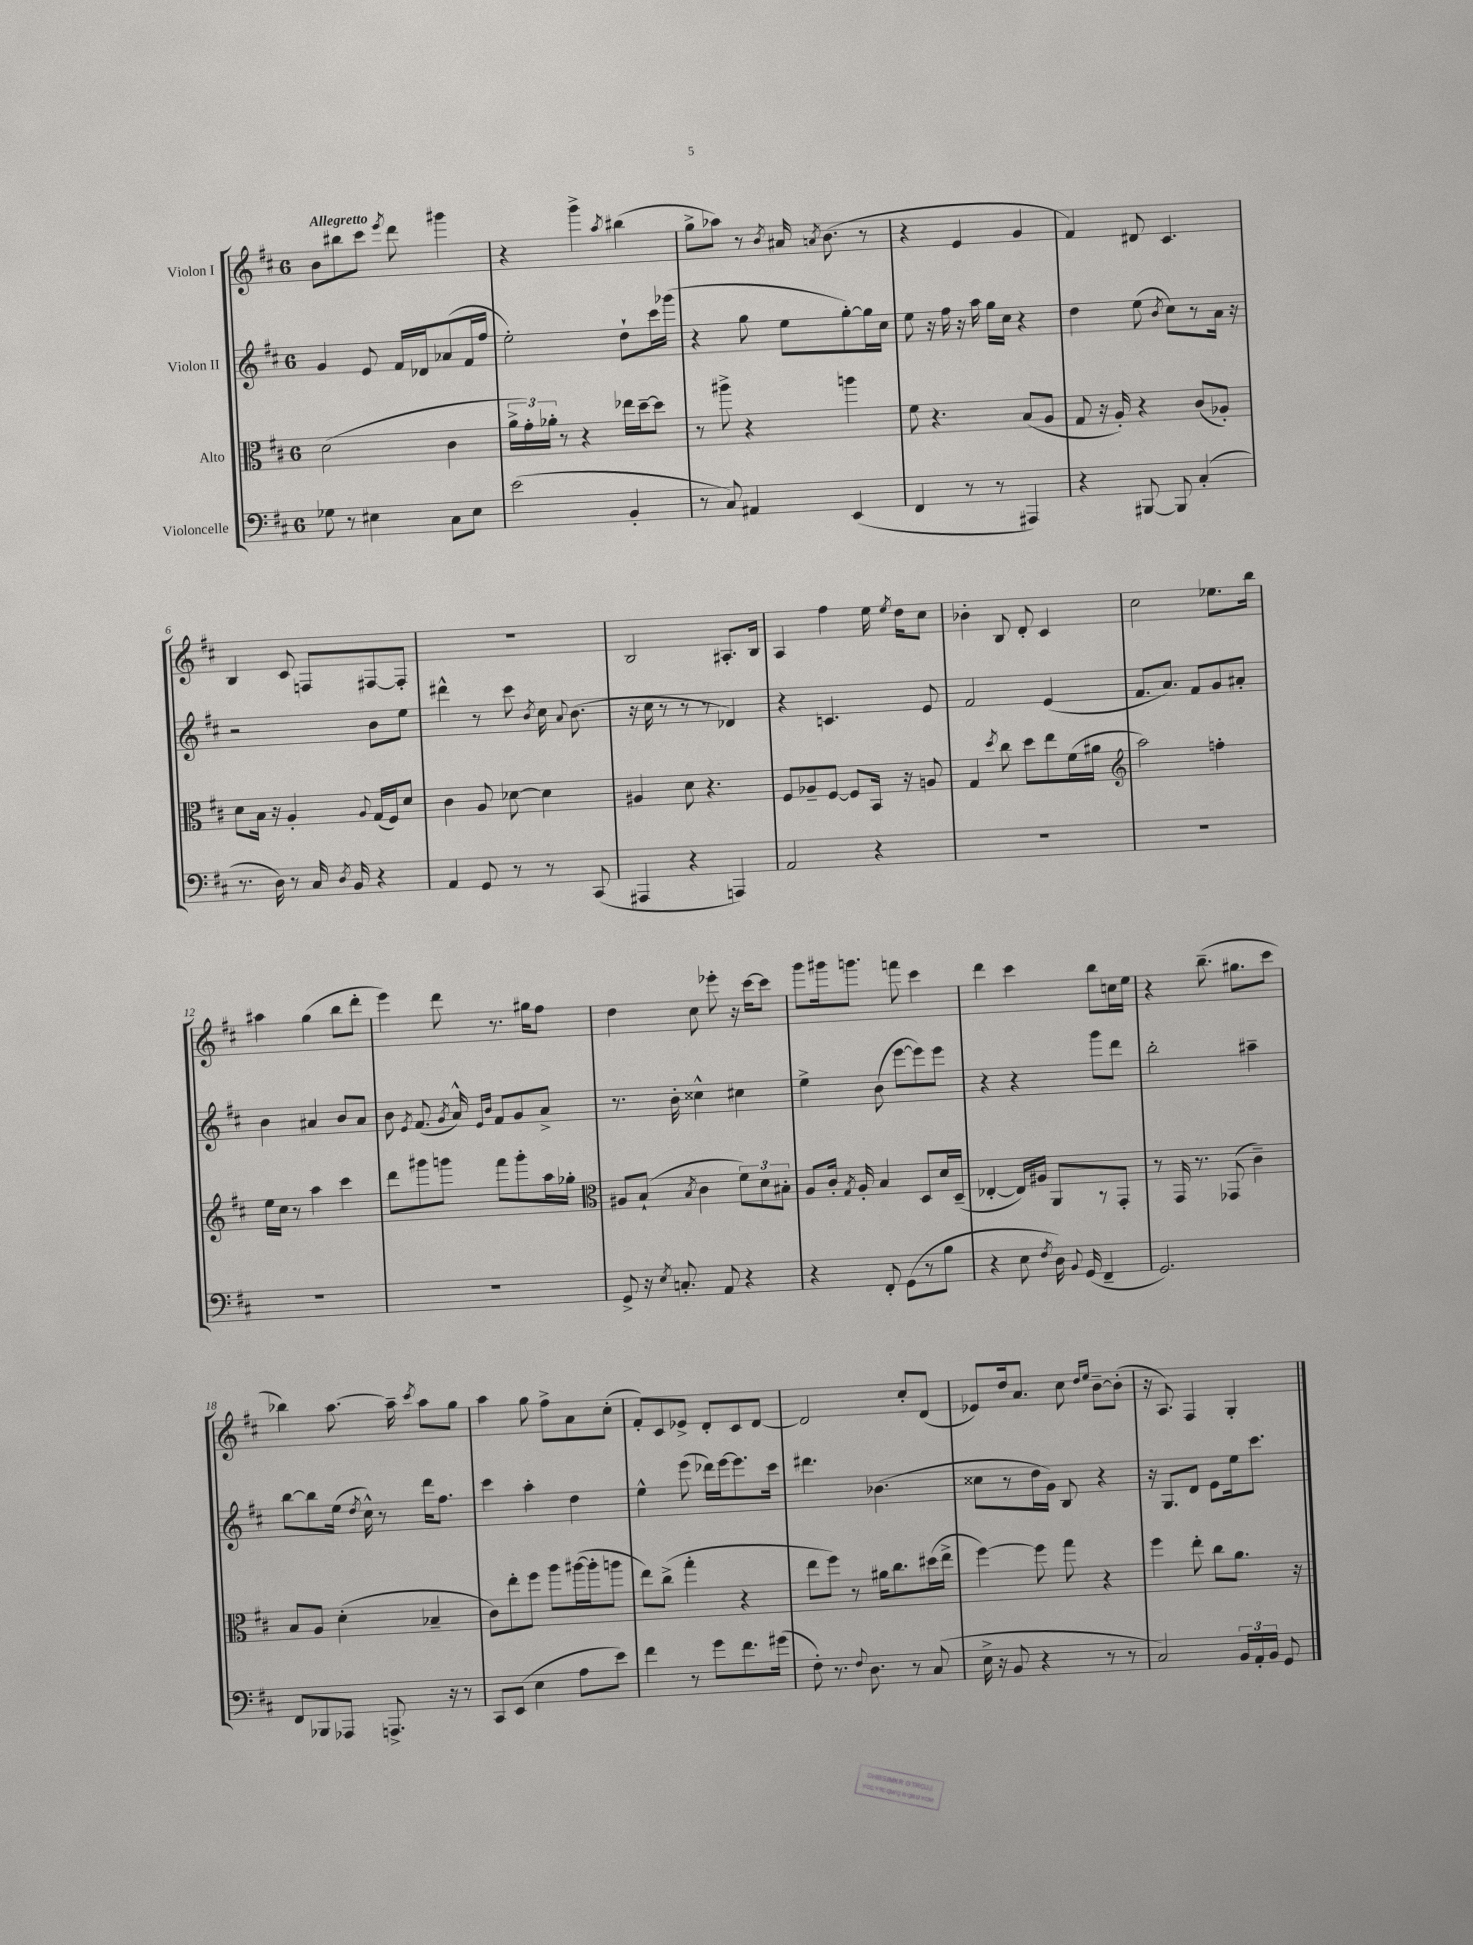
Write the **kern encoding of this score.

**kern	**kern	**kern	**kern
*staff4	*staff3	*staff2	*staff1
*clefF4	*clefC3	*clefG2	*clefG2
*k[f#c#]	*k[f#c#]	*k[f#c#]	*k[f#c#]
*M6/8	*M6/8	*M6/8	*M6/8
8G-\	(2d\	4g/	8b\L
8r	.	.	8bb#\
4E#\	.	8e/	8ccc#\J
.	.	.	8qeee/
.	.	16f#/LL	8ddd\
.	.	16d-/J	.
8C#\L	4c#\	(8a-/	4ggg#\
8E#\J	.	16f#/L	.
.	.	16ff#/JJ	.
=	=	=	=
(2e\	24a^\LL	2ee'\)	4r
.	24g'\)	.	.
.	24a-'\JJ	.	.
.	8r	.	.
.	4r	.	4ggg^\
.	.	.	8qaa/
4BB'/	16ee-\LL	8dd`\L	(4bb#\
.	[16dd~\J	.	.
.	8dd\]J	16ccc#\L	.
.	.	(16ggg-\JJ	.
=	=	=	=
8r	8r	4r	8gg^\L
8C#/)	8aa#^\	.	8aa-\J)
4AA#/	4r	8gg\	8r
.	.	.	8qb/
.	.	8ee\L	16a#/
.	.	.	8qa/
.	.	.	(8.b\
(4EE/	4aa\	[8gg'\)	.
.	.	16gg\]L	8r
.	.	16cc#\JJ	.
=	=	=	=
4FF#/	8f#\	8ee\	4r
.	4.r	16r	.
.	.	16ff#\	.
8r	.	16r	4e/
.	.	16aa\	.
8r	.	16gg\LL	.
.	.	16cc#\JJ	.
4AAA#/)	(8B/L	4r	4g/
.	8A/J	.	.
=	=	=	=
4r	8G/	4dd\	4f#/)
.	16r	.	.
.	16A'/)	.	.
[8BBB#/	4r	(8ee\	8d#/
.	.	8qb/	.
8BBB#/]	.	8cc#\L)	4.c#/
(4C#'/	(8c#/L	8r	.
.	8A-'/J)	16a\Jk	.
.	.	16r	.
=	=	=	=
8.r	8d\L	2r	4B/
.	16B\Jk	.	.
16D\)	16r	.	.
8r	4A'/	.	8c#/
16C#/	.	.	8F/L
8qD/	.	.	.
16BB/	.	.	.
.	8qqA/	.	.
4r	(16G/LL	8b\L	[8F#/
.	16F#/J)	.	.
.	8d/J	8ee\J	8F#'/]J
=	=	=	=
4AA/	4c#\	4ddd#^^\	2.r
8GG/	8A/	8r	.
8r	[8d-\	8ccc#\	.
.	.	8qb/	.
8r	4d-\]	16cc#\	.
.	.	8qqa/	.
.	.	(8.b\	.
(8CC#/	.	.	.
=	=	=	=
4AAA#/	4A#/	16r	2B/
.	.	16cc#\	.
.	.	8r	.
4r	8d\	8r	.
.	4.r	8r	.
4AAA/)	.	4d-/)	8.A#'/L
.	.	.	16B/Jk
=	=	=	=
2AA/	8F#/L	4r	4A/
.	8A-~/	.	.
.	[8F#/J	4.c/	4ff#\
.	8F#/]L	.	.
4r	16BB/Jk	.	16ee\
.	.	.	8qee/
.	16r	.	16dd\LK
.	8A/	8e/	8cc#\J
=	=	=	=
2.r	4G/	2f#/	4b-'\
.	8qdd/	.	.
.	8cc#\	.	8B/
.	8dd\L	.	8d'/
.	8ee\	(4e/	4c#/
.	(16f#\L	.	.
.	16a#\JJ	.	.
=	=	=	=
*	*clefG2	*	*
2.r	2aa\)	8.f#/L	2cc#\
.	.	8.a/J)	.
.	.	8f#/L	.
.	4ff'\	8g/	8.ee-\L
.	.	8a#'/J	.
.	.	.	16bb\Jk
=	=	=	=
2.r	16ee\LL	4b\	4aa#\
.	16cc#\JJ	.	.
.	8r	.	.
.	4aa\	4a#/	(4gg\
.	4ccc#\	8b/L	8bb\L
.	.	8a#/J	8ddd'\J
=	=	=	=
2.r	8ddd\L	8b\	4eee\)
.	.	8qe/	.
.	8ggg#\	(8.f#/	.
.	8ggg\J	.	8ddd\
.	.	8qg/	.
.	.	16a^^/)	.
.	.	16qqe/LL	.
.	.	16qqb/JJ	.
.	8fff#\L	8f#/L	8.r
.	8ggg'\	8g/	.
.	.	.	16gg#\LK
.	16aa\L	8a^/J	8ff#\J
.	16gg-'\JJ	.	.
=	=	=	=
*	*clefC3	*	*
8GG^/	8A#/L	8.r	4dd\
16r	(8B`/J	.	.
8qE/	.	.	.
8.C'/	.	16b'\	.
.	8qB/	.	.
.	4c#\	4cc##^^\	8cc#\
8AA/	.	.	8eee-'\
4r	12f#\L)	4cc#\	16r
.	.	.	[16ccc#\LK
.	12d\	.	.
.	.	.	8ccc#\]J
.	12B#'\J	.	.
=	=	=	=
4r	8A/L	4ee^\	8ggg\L
.	16c#'/Jk	.	16ggg#\k
.	8qG/	.	.
.	16A'/	.	8.ggg\J
8FF#'/	4B/	(8b\	.
(8GG\L	.	[8eee\L	8fff\
8r	8D/L	8eee\])	4ccc#\
8B\J	16d/L	8eee\J	.
.	(16D~/JJ	.	.
=	=	=	=
4r	[4E-'/	4r	4ddd\
8E\	16E-/]LL)	4r	4ccc#\
.	16A#/JJ	.	.
8qF#/	.	.	.
16D\)	8AA/L	.	.
8qqBB/	.	.	.
(16GG/	.	.	.
4FF#~/	8r	8ggg\L	8bb\L
.	8GG'/J	8ddd\J	16cc\L
.	.	.	16ee\JJ
=	=	=	=
2.GG/)	8r	2bb'\	4r
.	16GG/	.	.
.	8.r	.	.
.	.	.	(8.bb~\
.	(8GG-/	.	.
.	.	.	8.gg#\L
.	4c#~\)	4aa#~\	.
.	.	.	8ccc#\J
=	=	=	=
8FF#/L	8B/L	[8bb\L	4bb-\)
8BBB-/	8A/J	8bb\]	.
8AAA-/J	(4d'\	(16ee\Jk	[8.aa\
.	.	8qdd/	.
.	.	16cc#^^\)	.
8.AAA^/	.	8r	.
.	.	.	16aa~\]
.	.	.	8qccc#/
.	4B-~/	16ddd\LK	8aa\L
16r	.	8.ff#\J	.
8r	.	.	8gg\J
=	=	=	=
8CC#/L	8c#\L)	4ccc#\	4aa\
(8EE/J	8ee'\	.	.
4E\	8ff#\J	4aa'\	8gg\
.	8aa\L	.	8ff#^\L
8A\L	([16aa#\L	4dd\	8a\
.	16aa#'\]J	.	.
8e\J)	8aa\J	.	(8cc#'\J
=	=	=	=
4f#\	8ee\L)	4ee^^\	8f#'/L)
.	(8cc#^\J	.	8c#/
8r	4gg'\	(8eee\	8e-^/J
8g\L	.	16ddd-\LL)	8d'/L
.	.	[16eee\J	.
8.f#\	4r	8.eee\]	8c#/
.	.	.	[8d/J
(16g#\Jk	.	16ccc#\Jk	.
=	=	=	=
8F#'\)	8ee\L	4.ddd#\	2d/]
8.r	8ff#\J)	.	.
.	8r	.	.
8qqF#/	.	.	.
8.D\	.	.	.
.	16a#\LK	(4.b-\	.
.	8.cc#\	.	.
8r	.	.	8cc#'/L
(8C#/	(16dd#\L	.	(8d/J
.	16ee^\JJ	.	.
=	=	=	=
16E^\	[4ff#\)	8cc##\L	8e-/L)
16r	.	.	.
8BB/	.	8r	16dd/k
.	.	.	8.a/J
4r	8ff#\]	16dd\L	.
.	.	16g\JJ)	.
.	8gg\	8B/	8cc#\
.	.	.	16qqdd/LL
.	.	.	16qqee/JJ
8r	4r	4r	[8b~\L
8r	.	.	(8b'\]J
=	=	=	=
2C#/)	4ff#\	16r	16r
.	.	8.G/L	8.A/)
.	8ee'\	8d/J	4F#/
.	8cc#\L	8e\L	.
24BB/LL	8.a\J	16ee\k	4G'/
24AA'/	.	.	.
.	.	8.ccc#\J	.
24BB/JJ	.	.	.
8GG/	.	.	.
.	16r	.	.
==	==	==	==
*-	*-	*-	*-
